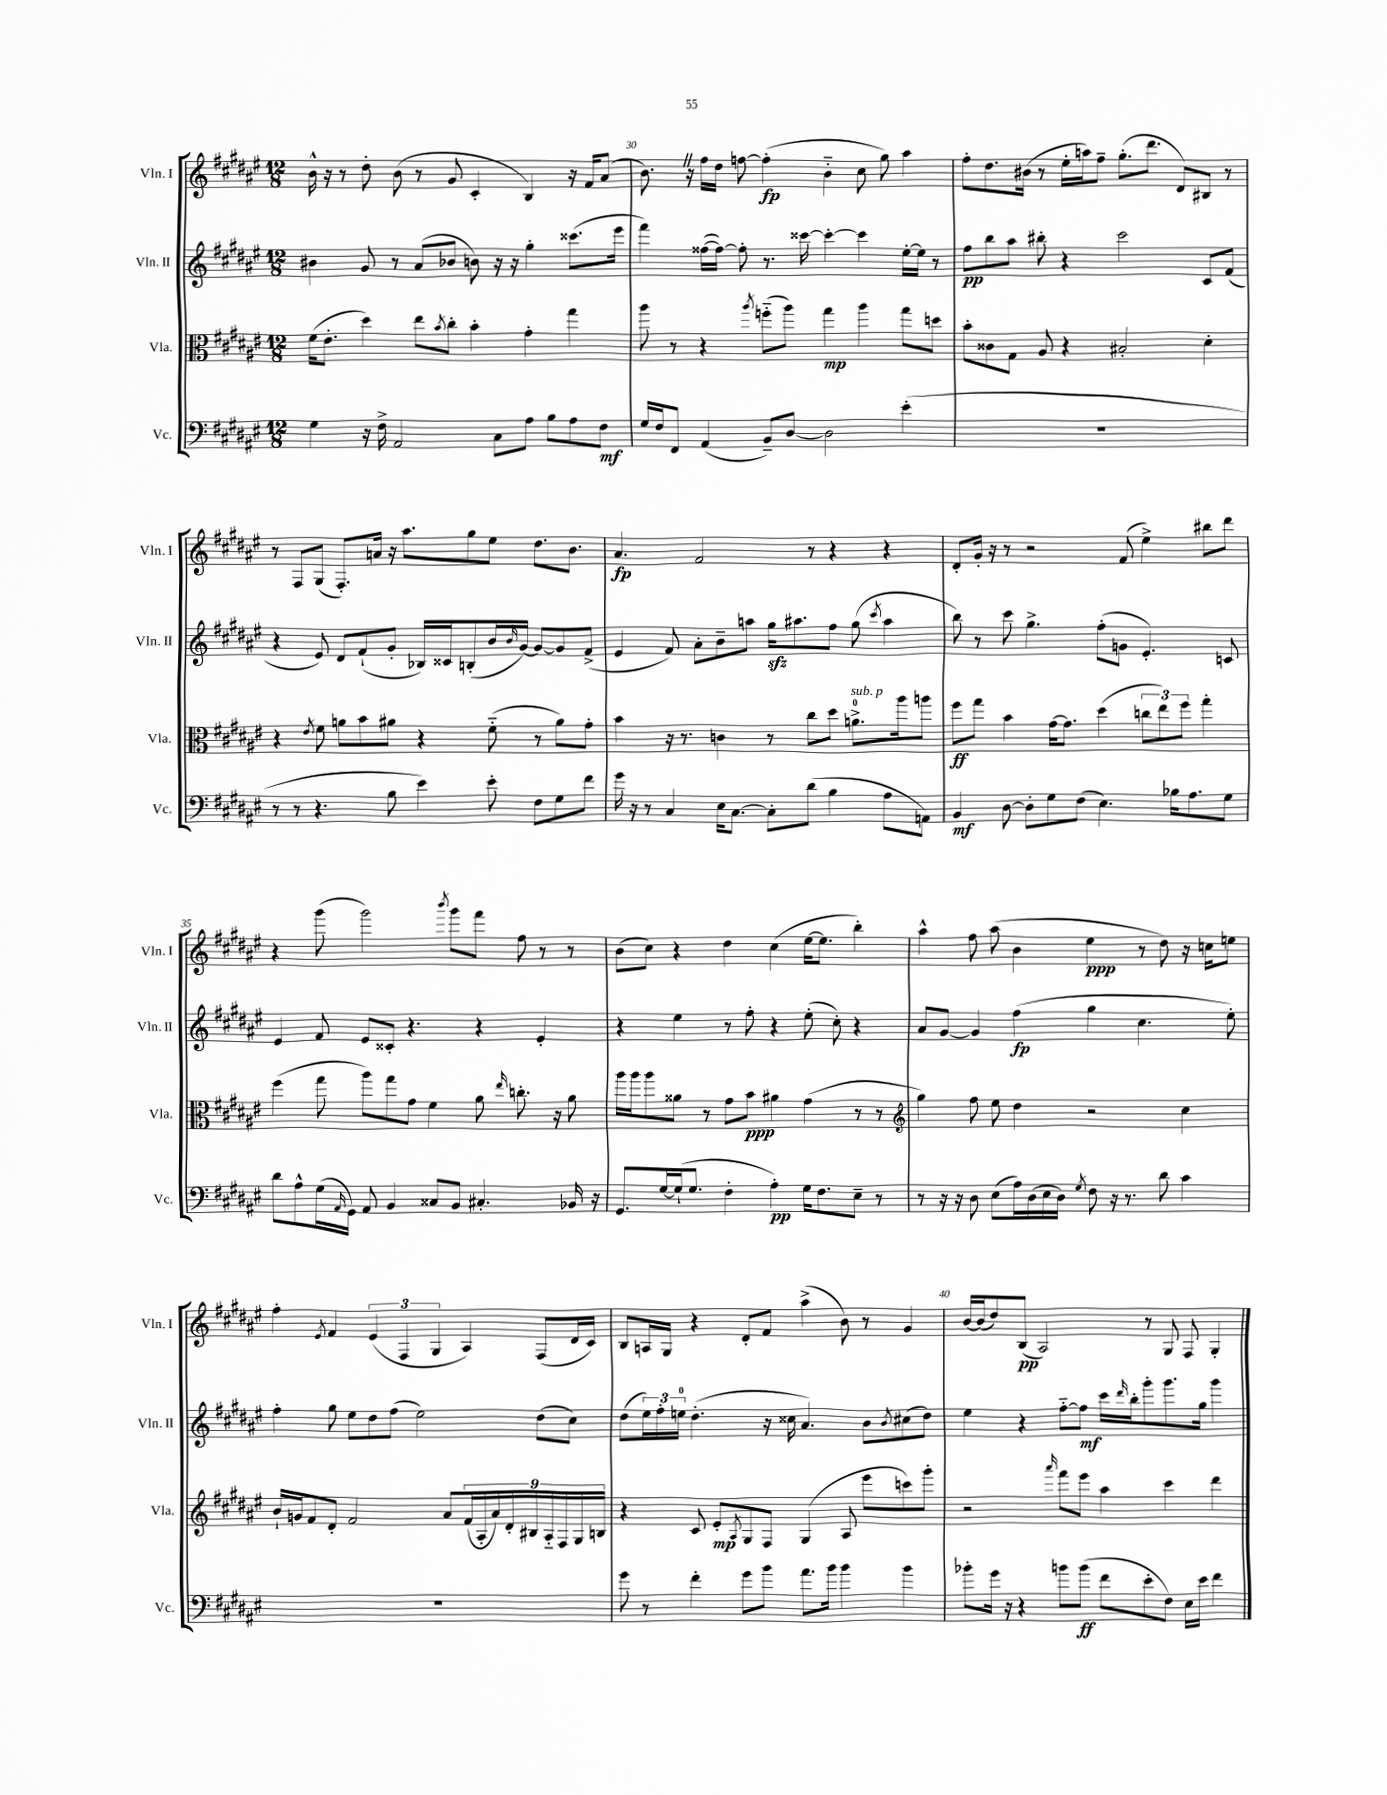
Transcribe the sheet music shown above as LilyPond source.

<<
\new StaffGroup <<
\new Staff = "s0" \with { instrumentName = "Vln. I" shortInstrumentName = "Vln. I" } {
    \clef treble \key fis \major \numericTimeSignature \time 12/8
    b'16-^ r16 r8 dis''8-. b'8( r8 gis'8 cis'4-. b4) r16 fis'16 ais'8( |
    b'8.) \once \override BreathingSign.text = \markup { \musicglyph "scripts.caesura.straight" } \breathe r16 fis''16 dis''16 f''8~ f''4-.\fp( b'4-_ cis''8 gis''8) ais''4 |
    fis''8-. dis''8. bis'16( r8 eis''16-. a''16) fis''8-- gis''8.-.( dis'''8. dis'8) bis8 r8 |
    r8 fis8 gis8( fis8.-.) a'16 r16 ais''8. gis''8 eis''8 dis''8. b'8. |
    ais'4.\fp fis'2 r8 r4 r4 |
    dis'8-. gis'16-. r16 r8 r2 fis'8( eis''4->) bis''8 dis'''8 |
    r4 gis'''8( gis'''2) \acciaccatura { b'''8 } gis'''8 fis'''8 fis''8 r8 r8 |
    b'8( cis''8) r4 dis''4 cis''4( eis''16~ eis''8. b''4-.) |
    ais''4-^ fis''8 ais''8( b'4 eis''4\ppp r8 dis''8) r16 c''16 e''8 |
    fis''4-. \acciaccatura { eis'8 } fis'4 \tuplet 3/2 { eis'4( fis4 gis4 } ais4) fis8( dis'16 cis'16) |
    b8 a16 gis16 r4 dis'8-. fis'8 ais''4->( b'8) r8 gis'4 |
    b'16~ b'16( dis''8) b8\pp( ais2) r8 gis8 fis8 gis4-. \bar "|." |
}
\new Staff = "s1" \with { instrumentName = "Vln. II" shortInstrumentName = "Vln. II" } {
    \clef treble \key fis \major \numericTimeSignature \time 12/8
    bis'4 gis'8 r8 ais'8( bes'8 b'8) r16 r16 gis''4-. cisis'''8.( eis'''16 |
    fis'''4) fisis''16~( fisis''16~) fisis''8-. r8. cisis'''16~ cisis'''4~-. cisis'''4 eis''16~-. eis''16 r8 |
    fis''8\pp b''8 ais''8 bis''8-. r4 cis'''2 cis'8 fis'8( |
    r4 eis'8) dis'8 fis'8-!( gis'8-. bes16) cisis'16 b8-.( b'16 \grace { b'16 } gis'16~) gis'8~ gis'8 fis'8->( |
    eis'4 fis'8) ais'8-. b'8-- a''8 gis''16\sfz ais''8. fis''8 gis''8( \acciaccatura { cis'''8 } ais''4 |
    b''8) r8 cis'''8 gis''4.-> fis''8-.( g'8 eis'4.-.) c'8 |
    eis'4 fis'8 eis'8 cisis'8-. r4. r4 eis'4-. |
    r4 eis''4 r8 fis''8-. r4 eis''8-.( cis''8-.) r4 |
    ais'8 gis'8~ gis'4 fis''4\fp( gis''4 cis''4. eis''8-.) |
    fis''4-. gis''8 eis''8 dis''8 fis''8( eis''2) dis''8( cis''8) |
    dis''8( \tuplet 3/2 { eis''16) fis''16-. e''16-0 } dis''4.-.( r16 cisis''16 ais'4.) b'8 \acciaccatura { b'8 } cis''8( dis''8) |
    eis''4 r4 fis''8~-_ fis''8\mf cis'''16 \grace { dis'''16 } b''16-. gis'''8-. gis'''8. gis''16 gis'''4 \bar "|." |
}
\new Staff = "s2" \with { instrumentName = "Vla." shortInstrumentName = "Vla." } {
    \clef alto \key fis \major \numericTimeSignature \time 12/8
    fis'16( eis'8.-. dis''4) eis''8 \acciaccatura { b'8 } cis''8-. b'4-. gis'4-. gis''4 |
    ais''8 r8 r4 \acciaccatura { ais''8 } f''8-_( ais''8) gis''4\mp ais''4 gis''8 d''8 |
    b'8-. cisis'8 gis8 ais8 r4 bis2-. dis'4-. |
    r4 \acciaccatura { eis'8 } fis'8 a'8 b'8 ais'8 r4 fis'8-_( r8 ais'8) gis'8-. |
    b'4 r16 r8. c'4 r8 cis''8 dis''8 a'8.-0->^\markup { \italic "sub. p" } ais''16 a''8 |
    fis''8\ff gis''8 b'4 gis'16~ gis'8. dis''4( \tuplet 3/2 { c''8 eis''8) fis''8 } gis''4-. |
    fis''4( gis''8 ais''8) gis''8 gis'8 fis'4 ais'8 \grace { eis''16 } c''8.-. r16 ais'8 |
    ais''16 ais''16 ais''8 aisis'8 r8 gis'8 b'8\ppp ais'4 gis'4( r8 r8 |
    \clef treble gis''4) fis''8 eis''8 dis''4 r2 cis''4 |
    b'16-! g'16 fis'8 dis'8-. fis'2 ais'8 \tuplet 9/8 { fis'16( ais16-. ais'16) dis'16-. bis16 ais16-_ fis16 gis16 b16 } |
    r4 cis'8 eis'8-.\mp \acciaccatura { ais8 } gis8 fis8 gis4( ais8 eis'''8 c'''8) gis'''8-. |
    r2 \grace { ais'''16 } fis'''8 eis'''8 ais''4 cis'''4 dis'''4 \bar "|." |
}
\new Staff = "s3" \with { instrumentName = "Vc." shortInstrumentName = "Vc." } {
    \clef bass \key fis \major \numericTimeSignature \time 12/8
    gis4 r16 fis16-> ais,2 cis8 ais8 b8 ais8 fis8\mf |
    gis16 fis16 fis,8 ais,4( b,8--) dis8~ dis2 eis'4-.( |
    R1. |
    r8 r8 r4. b8 eis'4) eis'8-. fis8 gis8 fis'8 |
    gis'16 r16 r8 cis4 eis16 cis8.~ cis8-. dis'8( b4 ais8 a,8) |
    b,4\mf dis8~ dis8-. gis8 fis8( eis4.) bes16 ais8. gis8 |
    dis'8 ais8-^ gis16( \grace { ais,16 } gis,16) ais,8 b,4 cisis8 b,8 cis4.-. bes,16 r16 |
    gis,8. gis16~ gis16-!( gis8. fis4-. ais4-.\pp) gis16 fis8. eis8-- r8 |
    r8 r16 r16 dis8 eis8( ais16) dis16( eis16 dis16) \acciaccatura { gis8 } fis8 r16 r8. dis'8 cis'4 |
    R1. |
    gis'8 r8 fis'4-. gis'8 b'8 ais'8. b'16 b'4 b'4 |
    bes'8-. gis'16 r16 r4 b'8 b'8\ff( fis'8 eis'8-. fis8) eis16 eis'16 fis'4 \bar "|." |
}
>>
>>
\layout { \context { \Score currentBarNumber = #29 \override BarNumber.break-visibility = ##(#f #t #t) barNumberVisibility = #(every-nth-bar-number-visible 5) } }
